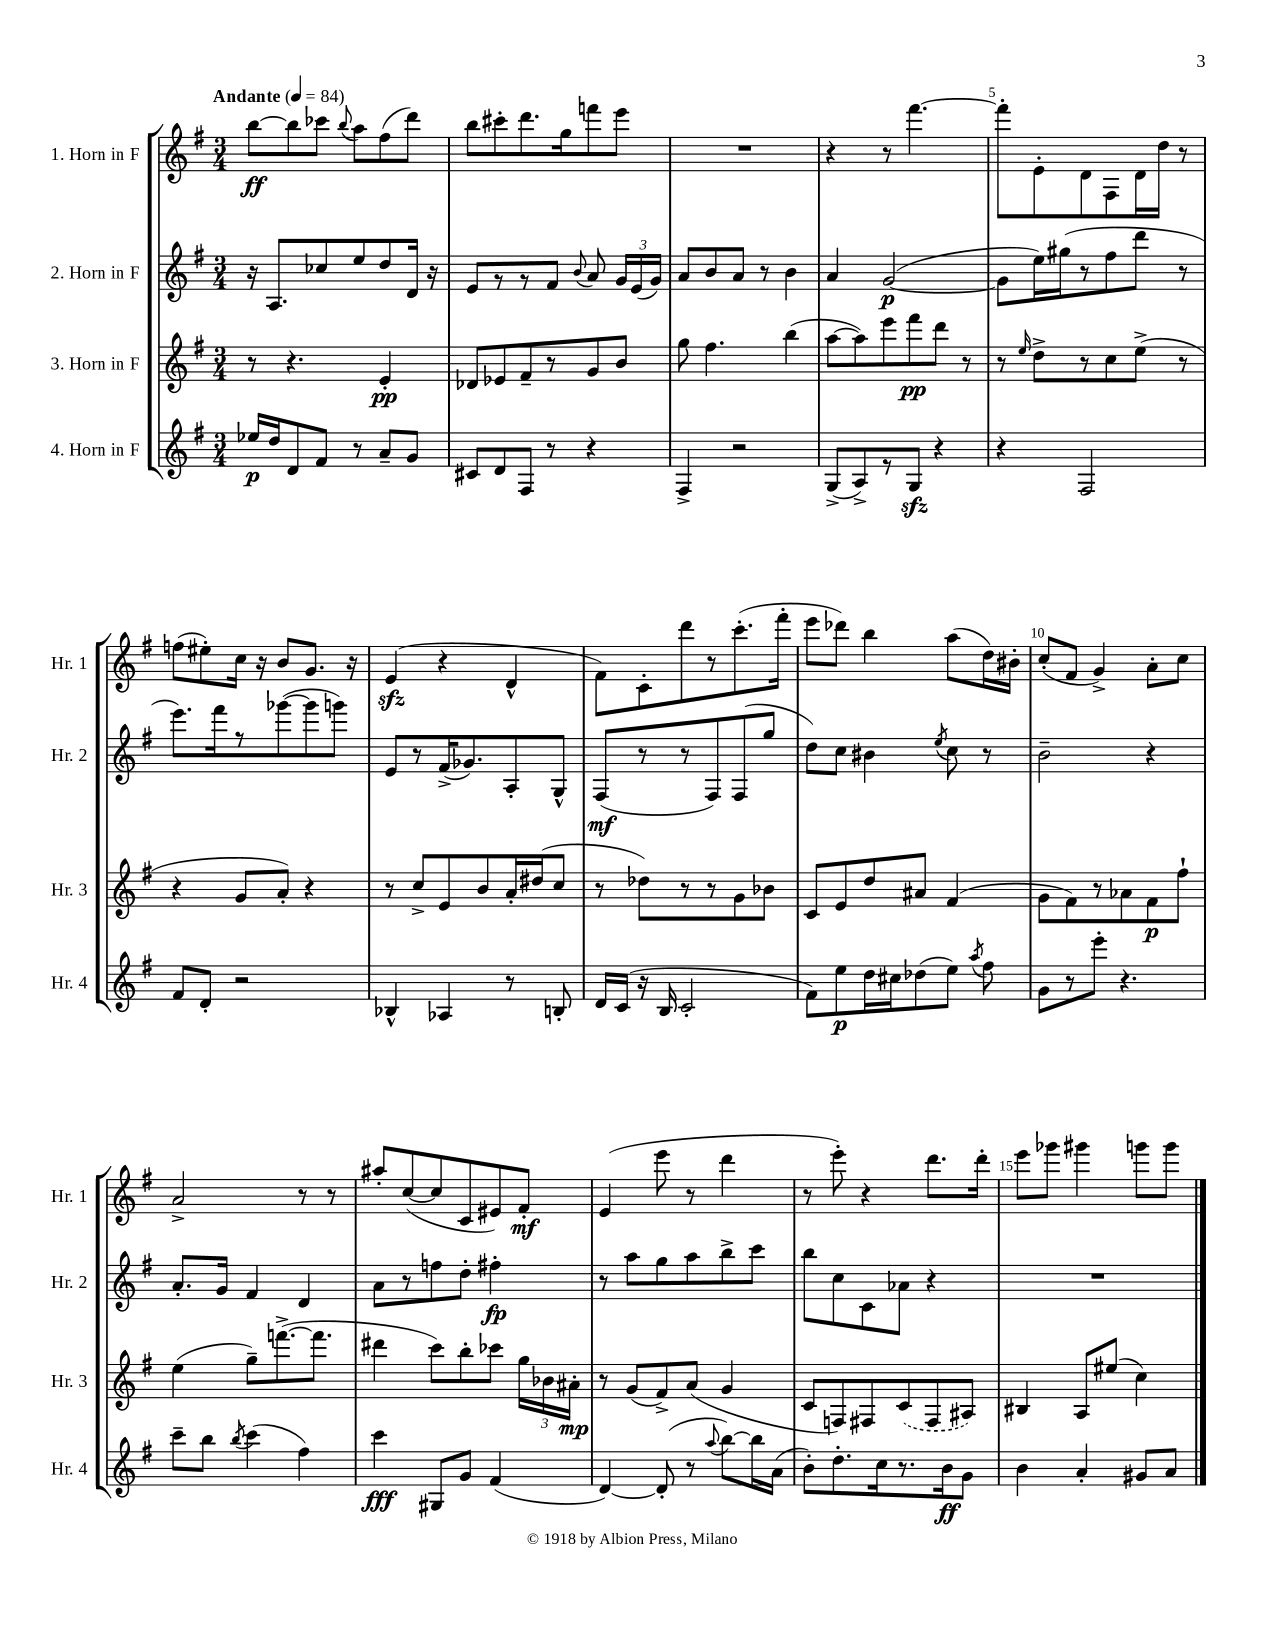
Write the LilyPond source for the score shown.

<<
\new StaffGroup <<
\new Staff = "s0" \with { instrumentName = "1. Horn in F" shortInstrumentName = "Hr. 1" } {
    \clef treble \key g \major \numericTimeSignature \time 3/4 \tempo "Andante" 4 = 84
    \autoBeamOff b''8[~\ff b''8 ces'''8] \appoggiatura { b''8 } a''8[ fis''8( d'''8]) |
    b''8[ cis'''8-. d'''8. g''16 f'''8 e'''8] |
    R2. |
    r4 r8 fis'''4.~ |
    fis'''8[-. e'8-. d'8 fis8 d'16 d''16] r8 |
    f''8[( eis''8-.) c''16] r16 b'8[ g'8.] r16 |
    e'4\sfz( r4 d'4-^ |
    fis'8[) c'8-. d'''8 r8 c'''8.-.( fis'''16]-. |
    e'''8[ des'''8]) b''4 a''8[( d''16) bis'16]-. |
    c''8[-.( fis'8] g'4->) a'8[-. c''8] |
    a'2-> r8 r8 |
    ais''8[-. c''8~( c''8 c'8 eis'8) fis'8]-.\mf |
    e'4( e'''8 r8 d'''4 |
    r8 e'''8-.) r4 d'''8.[ d'''16]-. |
    e'''8[ ges'''8] gis'''4 g'''8[ g'''8] \bar "|." |
}
\new Staff = "s1" \with { instrumentName = "2. Horn in F" shortInstrumentName = "Hr. 2" } {
    \clef treble \key g \major \numericTimeSignature \time 3/4
    \autoBeamOff r16 a8.[ ces''8 e''8 d''8 d'16] r16 |
    e'8[ r8 r8 fis'8] \appoggiatura { b'8 } a'8 \tuplet 3/2 { g'16[ e'16( g'16]) } |
    a'8[ b'8 a'8] r8 b'4 |
    a'4 g'2~\p( |
    g'8[ e''16) gis''16( r8 fis''8 d'''8] r8 |
    e'''8.[) fis'''16 r8 ges'''8~( ges'''8 g'''8]) |
    e'8[ r8 fis'16->( ges'8.) a8-. g8]-^ |
    fis8[\mf( r8 r8 fis8) fis8( g''8] |
    d''8[) c''8] bis'4 \acciaccatura { e''8 } c''8 r8 |
    b'2-- r4 |
    a'8.[-. g'16] fis'4 d'4 |
    a'8[ r8 f''8 d''8]-. fis''4-.\fp |
    r8 a''8[ g''8 a''8 b''8-> c'''8] |
    b''8[ c''8 c'8 aes'8] r4 |
    R2. \bar "|." |
}
\new Staff = "s2" \with { instrumentName = "3. Horn in F" shortInstrumentName = "Hr. 3" } {
    \clef treble \key g \major \numericTimeSignature \time 3/4
    \autoBeamOff r8 r4. e'4-.\pp |
    des'8[ ees'8 fis'8-- r8 g'8 b'8] |
    g''8 fis''4. b''4( |
    a''8[~ a''8) e'''8 fis'''8\pp d'''8] r8 |
    r8 \grace { e''16 } d''8[-> r8 c''8 e''8]->( r8 |
    r4 g'8[ a'8]-.) r4 |
    r8 c''8[-> e'8 b'8 a'16-. dis''16( c''8] |
    r8 des''8[) r8 r8 g'8 bes'8] |
    c'8[ e'8 d''8 ais'8] fis'4( |
    g'8[ fis'8) r8 aes'8 fis'8\p fis''8]-! |
    e''4( g''8[--) f'''8.~->( f'''8.] |
    dis'''4 c'''8[) b''8-. ces'''8] \tuplet 3/2 { g''16[ bes'16 ais'16]-.\mp } |
    r8 g'8[( fis'8->) a'8]( g'4 |
    c'8[ f8) fis8 \once \slurDashed c'8( fis8 ais8]) |
    bis4 a8[ eis''8]( c''4) \bar "|." |
}
\new Staff = "s3" \with { instrumentName = "4. Horn in F" shortInstrumentName = "Hr. 4" } {
    \clef treble \key g \major \numericTimeSignature \time 3/4
    \autoBeamOff ees''16[\p d''16 d'8 fis'8] r8 a'8[-- g'8] |
    cis'8[ d'8 fis8] r8 r4 |
    fis4-> r2 |
    g8[->( a8->) r8 g8]\sfz r4 |
    r4 fis2 |
    fis'8[ d'8]-. r2 |
    bes4-^ aes4 r8 b8-. |
    d'16[ c'16]( r16 b16 c'2-. |
    fis'8[) e''8\p d''16 cis''16 des''8( e''8]) \acciaccatura { a''8 } fis''8 |
    g'8[ r8 e'''8]-. r4. |
    c'''8[-- b''8] \acciaccatura { b''8 } c'''4( fis''4) |
    c'''4\fff gis8[ g'8] fis'4( |
    d'4~) d'8-.( r8 \appoggiatura { a''8 } b''8[~) b''16 a'16]( |
    b'8[-.) d''8.-. c''16 r8. b'16\ff g'8] |
    b'4 a'4-. gis'8[ a'8] \bar "|." |
}
>>
>>
\layout { \context { \Score \override BarNumber.break-visibility = ##(#f #t #t) barNumberVisibility = #(every-nth-bar-number-visible 5) } }
